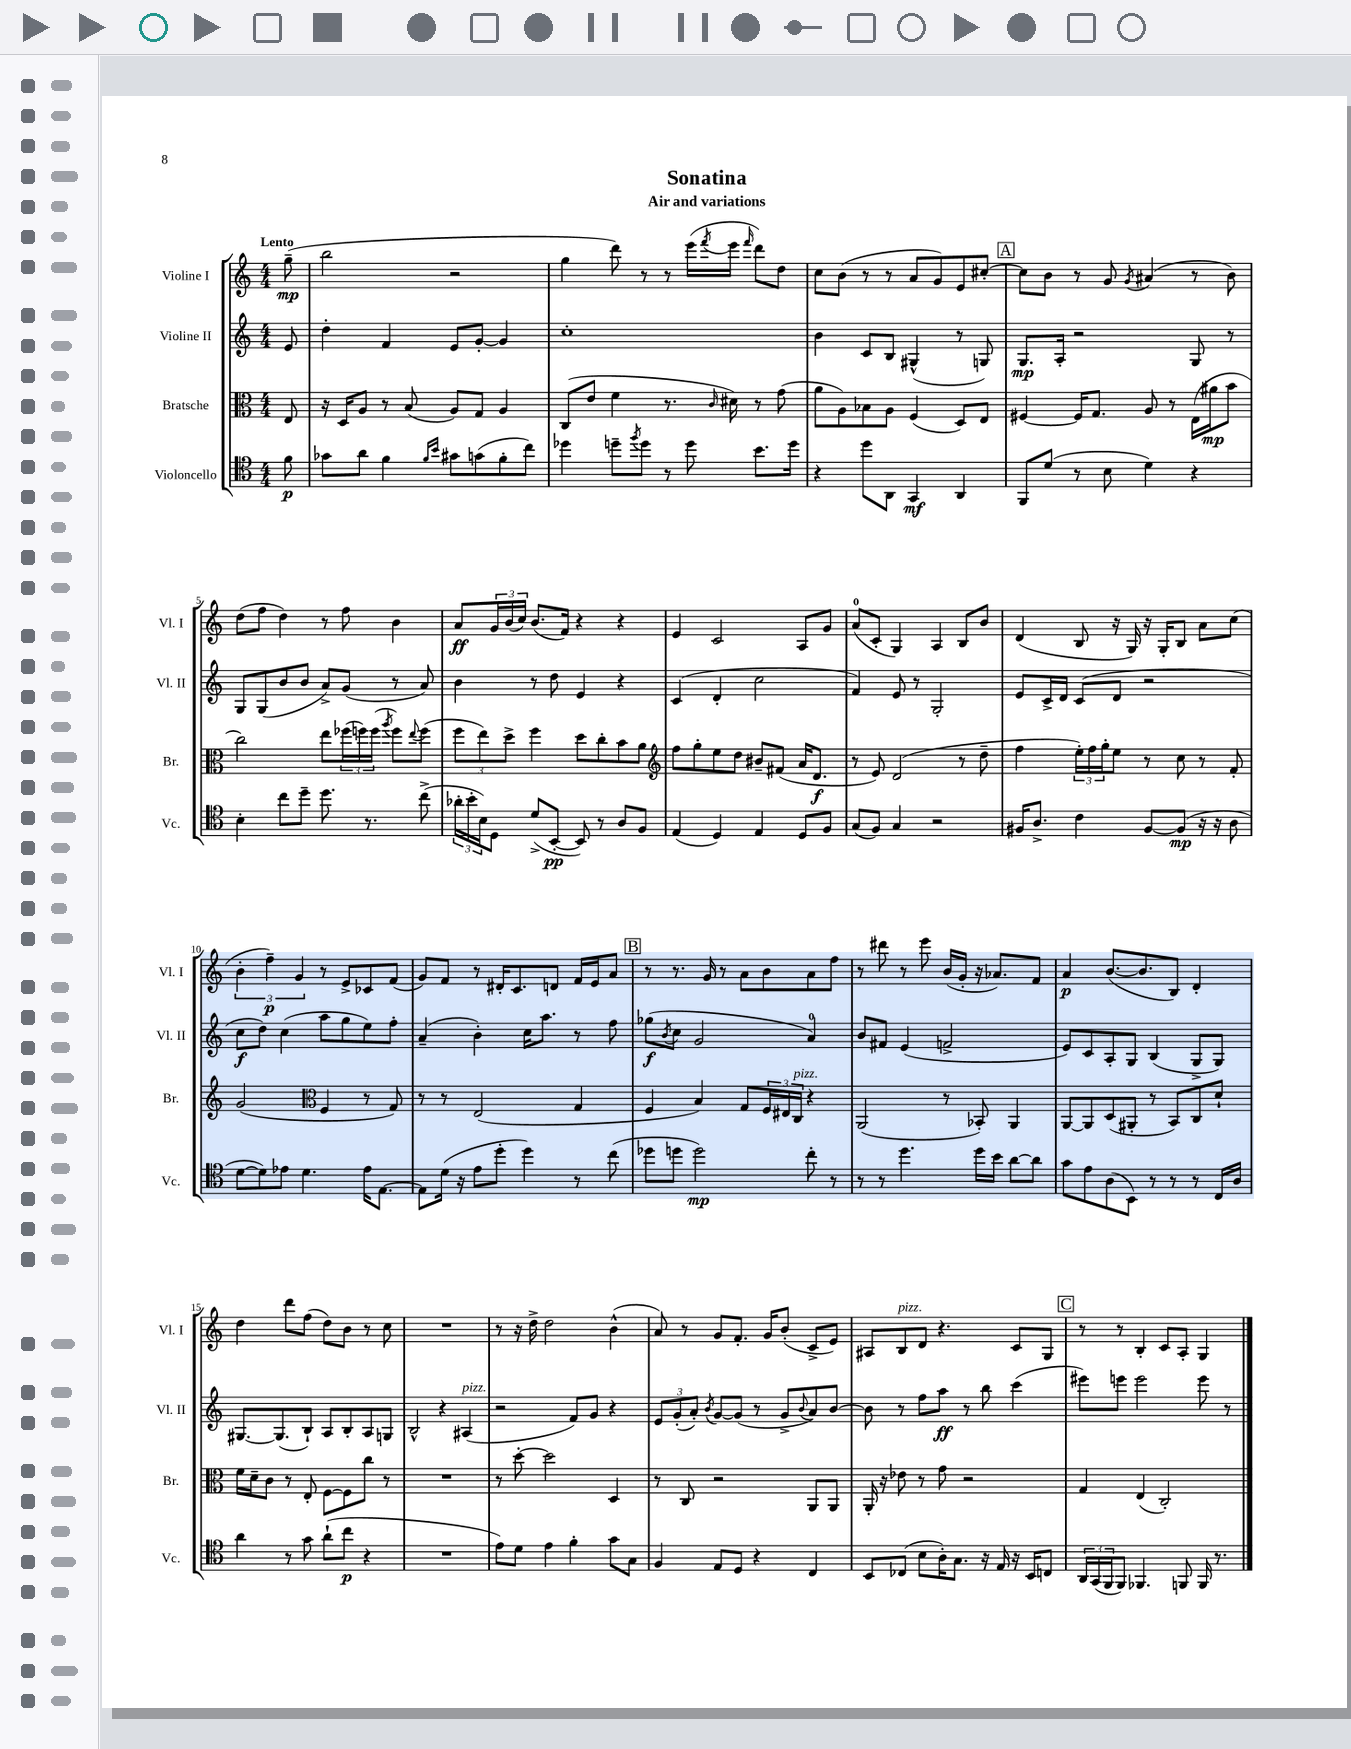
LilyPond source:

\header { title = "Sonatina" subtitle = "Air and variations" }
<<
\new StaffGroup <<
\new Staff = "s0" \with { instrumentName = "Violine I" shortInstrumentName = "Vl. I" } {
    \clef treble \key c \major \numericTimeSignature \time 4/4 \partial 8 \tempo "Lento"
    g''8--\mp( |
    b''2 r2 |
    g''4 d'''8) r8 r8 e'''16( \acciaccatura { f'''8 } e'''16 \grace { f'''16 } d'''8) d''8 |
    c''8 b'8( r8 r8 a'8 g'8) e'8 cis''8~-. |
    \mark \markup { \box "A" } cis''8 b'8 r8 g'8 \acciaccatura { g'8 } ais'4( r8 b'8) |
    d''8( f''8 d''4) r8 f''8 b'4 |
    a'8\ff \tuplet 3/2 { g'16 b'16( c''16) } b'8.( f'16) r4 r4 |
    e'4 c'2 a8 g'8 |
    a'8-0( c'8-. g4) a4 b8 b'8 |
    d'4( b8 r16 g16) r16 g16-. b8 a'8 c''8( |
    \tuplet 3/2 { b'4-. f''4--\p) g'4 } r8 e'8-> ces'8 f'8( |
    g'8) f'8 r8 dis'16-. c'8. d'8 f'16 e'16 a'8 |
    \mark \markup { \box "B" } r8 r8. g'16 r8 a'8 b'8 a'8 f''8 |
    r8 dis'''8 r8 e'''8 b'16( g'16-. r16 aes'8.) f'8 |
    a'4\p b'8.~( b'8. b8) d'4-. |
    d''4 d'''8 f''8( d''8) b'8 r8 c''8 |
    R1 |
    r8 r16 d''16-> d''2 b'4-^( |
    a'8) r8 g'8 f'8.-. g'16 b'8-.( c'8-> e'8) |
    ais8 b8^\markup { \italic "pizz." } d'8 r4. c'8 g8 |
    \mark \markup { \box "C" } r8 r8 b4-. c'8 a8-. g4 \bar "|." |
}
\new Staff = "s1" \with { instrumentName = "Violine II" shortInstrumentName = "Vl. II" } {
    \clef treble \key c \major \numericTimeSignature \time 4/4 \partial 8
    e'8 |
    d''4-. f'4 e'8 g'8~-. g'4 |
    c''1-. |
    b'4 c'8 b8 gis4-^( r8 g8) |
    \mark \markup { \box "A" } g8.\mp a16-. r2 g8 r8 |
    g8 g8( b'8 b'8 a'8->) g'8( r8 a'8) |
    b'4 r8 d''8 e'4 r4 |
    c'4( d'4-. c''2 |
    f'4) e'8 r8 g2-. |
    e'8 c'16-> d'16 c'8( d'8 r2 |
    c''8\f d''8) c''4( a''8 g''8 e''8) f''8-. |
    a'4--( b'4-.) c''16 a''8. r8 f''8 |
    \mark \markup { \box "B" } ges''8\f( \acciaccatura { b'8 } c''8 g'2 a'4-0) |
    b'8 fis'8 e'4( f'2-> |
    e'8) c'8 a8-. g8 b4( g8-> g8) |
    gis8.~ gis8.( b8-!) a8 b8-. a8 g8 |
    b2-^ r4 ais4^\markup { \italic "pizz." }( |
    r2 f'8) g'8 r4 |
    \tuplet 3/2 { e'8 g'8-.( a'8-.) } \acciaccatura { b'8 } g'8~ g'8( r8 g'8-> \appoggiatura { b'8 } a'8) b'8~ |
    b'8 r8 f''8 a''8\ff r8 b''8 c'''4( |
    \mark \markup { \box "C" } eis'''8) e'''8 e'''2 e'''8 r8 \bar "|." |
}
\new Staff = "s2" \with { instrumentName = "Bratsche" shortInstrumentName = "Br." } {
    \clef alto \key c \major \numericTimeSignature \time 4/4 \partial 8
    e8 |
    r16 d16 a8 r8 b8( a8) g8 a4 |
    c8( e'8 f'4 r8. \grace { c'16 } dis'16) r8 g'8( |
    a'8 a8) bes8 a8 f4( d8) e8 |
    \mark \markup { \box "A" } fis4~ fis16 g8. a8 r8 e16( ais'16\mp b'8 |
    c''2) e''8 \tuplet 3/2 { fes''16( f''16) f''16( } \acciaccatura { a''8 } f''8) \appoggiatura { e''8 } f''8( |
    \tuplet 3/2 { f''8 e''8) d''8-> } f''4 d''8 c''8-. b'8 a'8 |
    \clef treble f''8 g''8-. e''8 d''8 bis'8-- fis'8( a'16 d'8.\f |
    r8 e'8) d'2( r8 d''8-- |
    f''4 \tuplet 3/2 { e''16-.) f''16 g''16-. } e''8 r8 c''8 r8 f'8-. |
    g'2( \clef alto f4 r8 g8) |
    r8 r8 e2( g4 |
    \mark \markup { \box "B" } f4 b4) g8 \tuplet 3/2 { f16 eis16 c16^\markup { \italic "pizz." } } r4 |
    a,2( r8 bes,8-.) a,4 |
    a,8~ a,8 d8( ais,8-. r8 b,8) c8 d'8-! |
    f'16 d'16-- c'8 r8 e8-. f8~ f8 c''8 r8 |
    R1 |
    r8 d''8~-. d''2 d4 |
    r8 c8 r2 a,8 a,8 |
    a,16-. r16 ees'8 r8 g'8 r2 |
    \mark \markup { \box "C" } g4 e4( c2-.) \bar "|." |
}
\new Staff = "s3" \with { instrumentName = "Violoncello" shortInstrumentName = "Vc." } {
    \clef tenor \key c \major \numericTimeSignature \time 4/4 \partial 8
    f'8\p |
    ges'8 a'8 f'4 \grace { f'16 b'16 } gis'8 g'8( f'8-. c''8) |
    des''4 d''8-- \acciaccatura { f''8 } d''8 r8 d''8 b'8. d''16 |
    r4 d''8 a,8 g,4\mf a,4 |
    \mark \markup { \box "A" } f,8 d'8( r8 b8 d'4) r4 |
    b4-. c''8 d''8-- d''8. r8. c''8->( |
    \tuplet 3/2 { aes'16-. b'16-. b16) } d8 d'8->( b,8~-.\pp b,8) r8 a8 f8 |
    e4( d4) e4 d8 f8 |
    g8( f8) g4 r2 |
    fis16 a8.-> c'4 fis8~ fis8\mp( r16 r16 a8 |
    d'8~ d'8) ees'8 d'4. ees'16 e8.~ |
    e8 d'16( r16 e'8 d''8-. d''4) r8 c''8( |
    \mark \markup { \box "B" } des''8 d''8 d''2\mp) c''8-. r8 |
    r8 r8 d''4. d''16 b'16 a'8~ a'8 |
    g'8 e'8 a8( b,8) r8 r8 r8 c16 a16 |
    a'4 r8 g'8 a'8-!( c''8\p r4 |
    R1 |
    e'8) d'8 e'4 f'4-. g'8 g8 |
    f4 e8 d8 r4 c4 |
    b,8 ces8( b8 a16-.) g8. r16 e16 r16 b,16 c8 |
    \mark \markup { \box "C" } \tuplet 3/2 { a,16 g,16( f,16 } f,8) fes,4. f,8 f,16 r8. \bar "|." |
}
>>
>>
